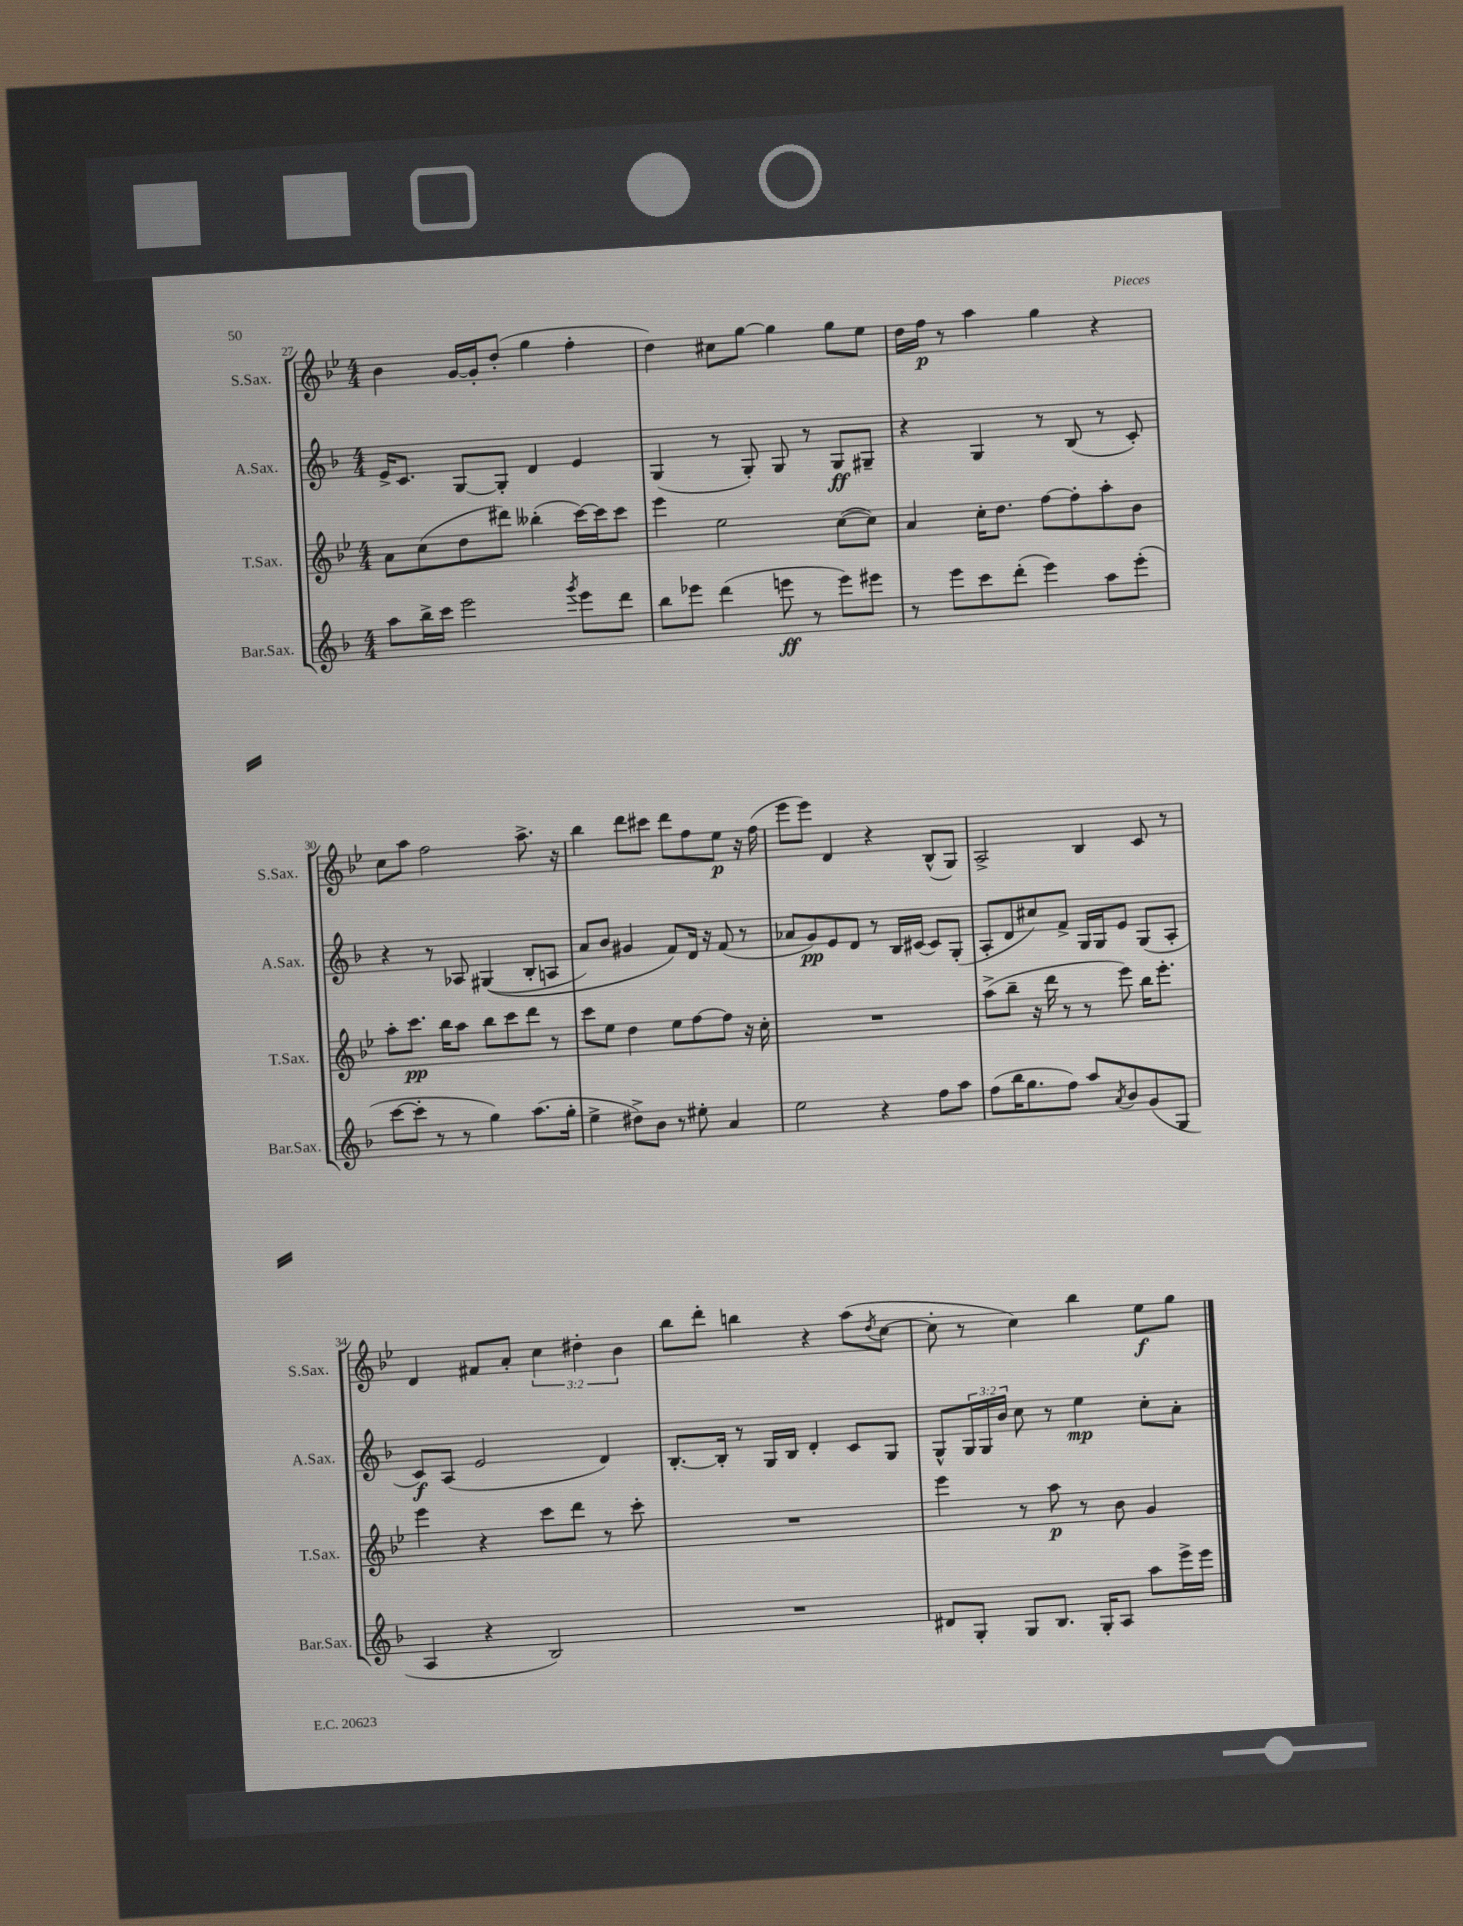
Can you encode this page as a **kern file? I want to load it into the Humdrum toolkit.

**kern	**kern	**kern	**kern
*staff4	*staff3	*staff2	*staff1
*clefG2	*clefG2	*clefG2	*clefG2
*k[b-]	*k[b-e-]	*k[b-]	*k[b-e-]
*M4/4	*M4/4	*M4/4	*M4/4
8aa\L	8a\L	16e^/LK	4b-\
.	.	8.c/J	.
16bb-^\L	(8cc\	.	.
16ccc\JJ	.	.	.
2eee\	8dd\	[8G/L	[16g/LL
.	.	.	16g'/]J
.	8ddd#\J)	8G'/]J	(8dd'/J
.	(4bb--'\	4d/	4gg\
8qggg/	.	.	.
8eee\L	[16ccc\LL)	4e/	4ff'\
.	16ccc\]J	.	.
8ddd\J	8ccc\J	.	.
=	=	=	=
8bb-\L	4eee-\	(4G/	4dd\)
8eee-\J	.	.	.
(4ddd\	2ee-\	8r	8cc#\L
.	.	8G'/)	[8gg\J
8eee\	.	8G/	4gg\]
8r	.	8r	.
8eee\L)	([8cc\L	8G/L	8gg\L
8eee#\J	8cc\]J)	8G#~/J	8ee-\J
=	=	=	=
8r	4a/	4r	16dd\LL
.	.	.	16ff\JJ
8eee\L	.	.	8r
8ccc\	16cc'\LK	4G/	4aa\
.	8.dd\J	.	.
(8ddd'\J	.	.	.
4eee\)	[8ff\L	8r	4gg\
.	8ff'\]	(8B-/	.
8aa\L	8aa'\	8r	4r
(8eee'\J	8b-\J	8c'/)	.
=	=	=	=
[8ccc\L	8aa'\L	4r	8cc\L
8ccc'\]J	8.ccc\J	.	8aa\J
8r	.	8r	2ff\
.	16bb-\LK	.	.
8r	8aa\J	8A-/	.
4gg\)	8bb-\L	&((4G#/	.
.	8ccc\	.	.
(8.aa\L	8ddd\J	8B-'/L	8.aa^\
.	8r	8A/J	.
16gg'\Jk	.	.	16r
=	=	=	=
4ee^\	8ccc\L	8a/L)	4bb-\
.	8ee-\J	8b-/J	.
8dd#^\L)	4dd\	4g#/	8ddd\L
8b-\J	.	.	8ccc#\J
8r	8ee-\L	8f/L&)	8ddd\L
8ee#'\	[8ff\	16d/Jk	8ff\
.	.	16r	.
4a/	8ff\]J	(8f/	8ee-\J
.	16r	8r	16r
.	16cc'\	.	(16ff\
=	=	=	=
2ee\	1r	8a-/L	8eee-\L
.	.	8g/)	8eee-\J)
.	.	8e/	4d/
.	.	8d/J	.
4r	.	8r	4r
.	.	16B-/LL	.
.	.	(16c#/JJ	.
8ff\L	.	8c#/L)	(8B-^^/L
8aa\J	.	(8G'/J	8G/J)
=	=	=	=
(8ff\L	(8aa^\L	8A'/L	2A^/
16bb-\K	8bb-~\J	8d/	.
8.gg\	.	.	.
.	16r	8cc#/)	.
.	16ddd\	.	.
8ff\J)	8r	8f^/J	.
8aa/L	8r	16G/LL	4B-/
.	.	16G/J	.
8qa/	.	.	.
8b-/	8eee-\)	8e/J	.
(8g/	16bb-\LK	(8G/L	8c/
.	8.eee-'\J	.	.
8G/J	.	8A'/J	8r
=	=	=	=
4A/	4eee-\	8c/L)	4d/
.	.	(8A/J	.
4r	4r	2e/	8f#/L
.	.	.	8a'/J
2B-/)	8ccc\L	.	6cc\
.	8ddd\J	.	.
.	.	.	6dd#'\
.	8r	4d/)	.
.	.	.	6b-\
.	8ccc'\	.	.
=	=	=	=
1r	1r	[8.B-'/L	8bb-\L
.	.	.	8ddd'\J
.	.	16B-'/]Jk	.
.	.	8r	4bb\
.	.	16G/LL	.
.	.	16B-/JJ	.
.	.	4d'/	4r
.	.	8c/L	(8aa\L
.	.	.	8qdd/
.	.	8G/J	[8cc\J
=	=	=	=
8d#/L	4eee-\	8G^^/L	8cc'\]
8G'/J	.	24G/L	8r
.	.	24G/	.
.	.	24b-/JJ	.
8G/L	8r	8cc\	4cc\)
8.B-/J	8aa\	8r	.
.	8r	4ee\	4bb-\
16G'/LK	.	.	.
8A/J	8b-\	.	.
8aa\L	4g/	8cc'\L	8ee-\L
16eee^\L	.	8a'\J	8gg\J
16eee\JJ	.	.	.
==	==	==	==
*-	*-	*-	*-
